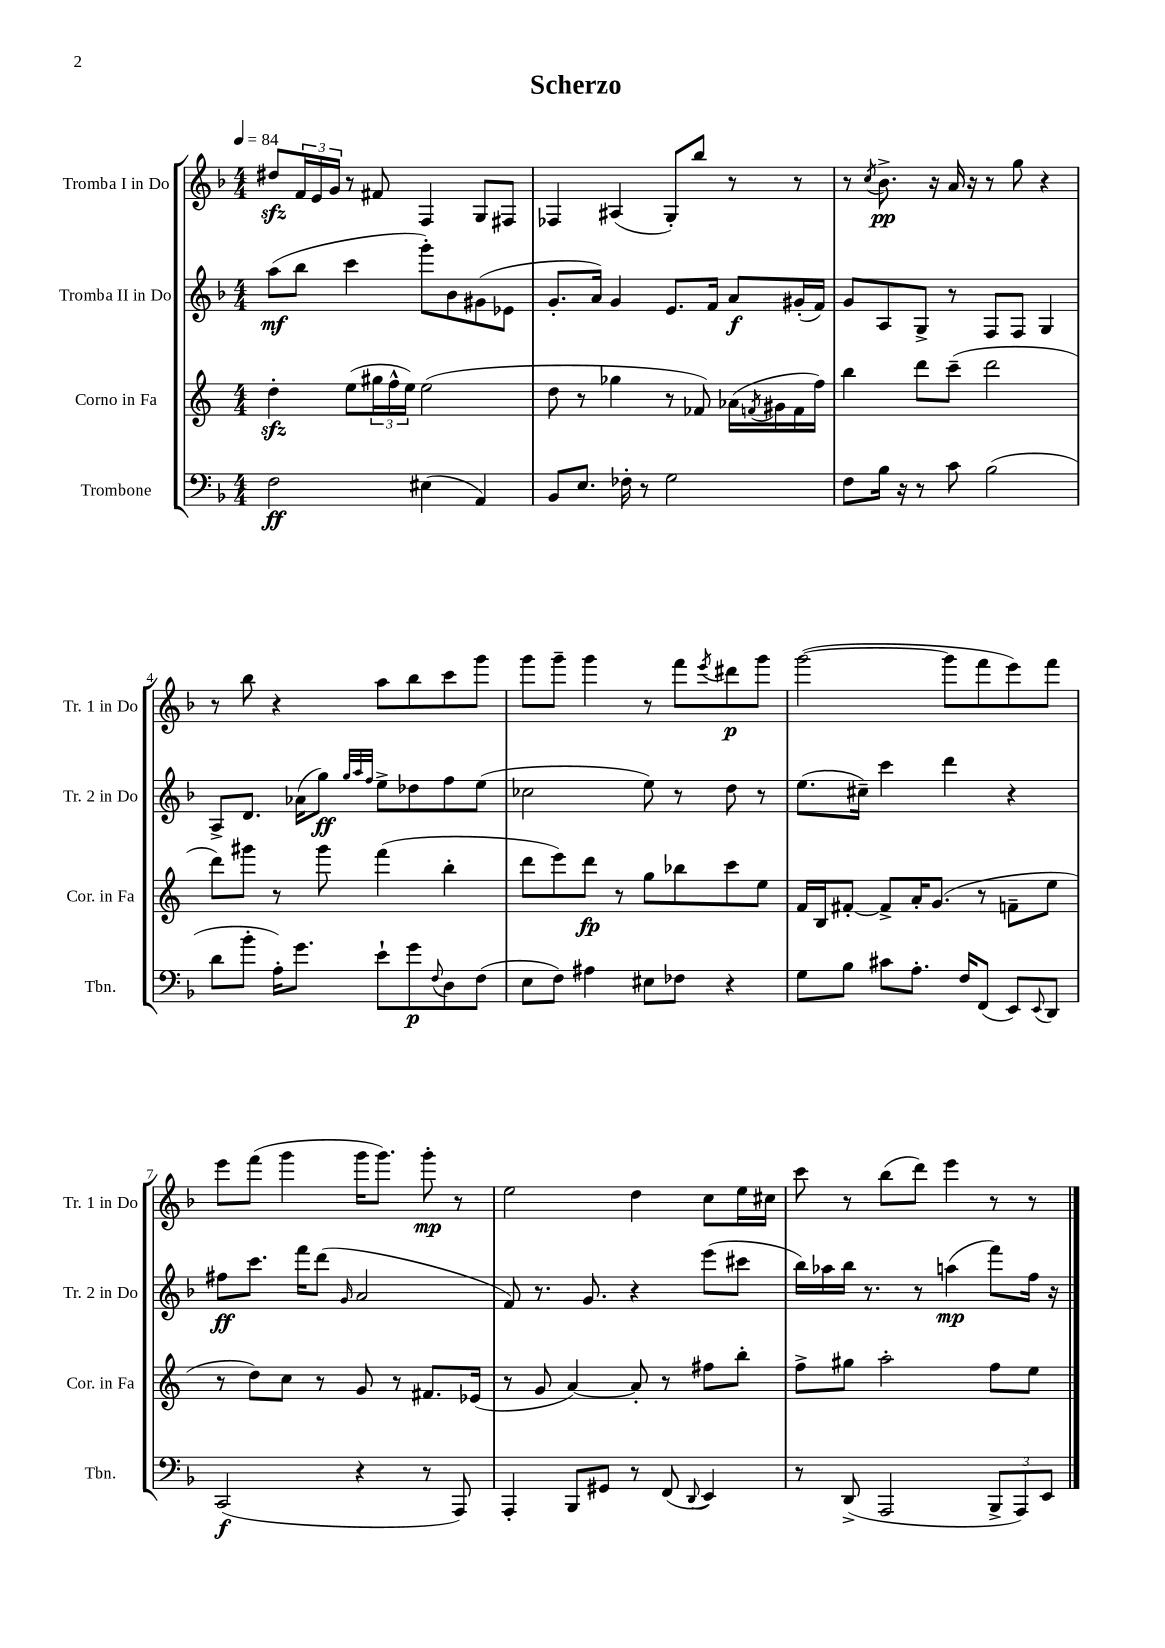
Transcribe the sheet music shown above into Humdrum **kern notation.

**kern	**dynam	**kern	**dynam	**kern	**dynam	**kern	**dynam
*part4	*part4	*part3	*part3	*part2	*part2	*part1	*part1
*staff4	*staff4	*staff3	*staff3	*staff2	*staff2	*staff1	*staff1
*I"Trombone	*	*I"Corno in Fa	*	*I"Tromba II in Do	*	*I"Tromba I in Do	*
*I'Tbn.	*	*I'Cor. in Fa	*	*I'Tr. 2 in Do	*	*I'Tr. 1 in Do	*
*clefF4	*	*clefG2	*	*clefG2	*	*clefG2	*
*k[b-]	*	*k[]	*	*k[b-]	*	*k[b-]	*
*M4/4	*	*M4/4	*	*M4/4	*	*M4/4	*
*MM84	*	*MM84	*	*MM84	*	*MM84	*
=1	=1	=1	=1	=1	=1	=1	=1
2F\	ff	4ddzz'\	.	(8aa\L	mf	8dd#Xzz/L	.
.	.	.	.	8bb-\J	.	24f/L	.
.	.	.	.	.	.	24e/	.
.	.	.	.	.	.	24g/JJ	.
.	.	(8ee\L	.	4ccc\	.	8r	.
.	.	24gg#X\L	.	.	.	8f#X/	.
.	.	24ff^^\	.	.	.	.	.
.	.	24ee\JJ)	.	.	.	.	.
(4E#X\	.	(2ee\	.	8ggg'\L)	.	4F/	.
.	.	.	.	8b-\	.	.	.
4AA/)	.	.	.	(8g#X\	.	8G/L	.
.	.	.	.	8e-X\J	.	8F#X/J	.
=2	=2	=2	=2	=2	=2	=2	=2
8BB-/L	.	8dd\	.	8.g'/L	.	4F-X/	.
8.E/J	.	8r	.	.	.	.	.
.	.	.	.	16a/Jk)	.	.	.
.	.	4gg-X\	.	4g/	.	(4A#X/	.
16F-X'\	.	.	.	.	.	.	.
8r	.	.	.	.	.	.	.
2G\	.	8r	.	8.e/L	.	8G'/L)	.
.	.	8f-X/)	.	.	.	8bb-/J	.
.	.	.	.	16f/Jk	.	.	.
.	.	(16a-X\LL	.	8a/L	f	8r	.
.	.	8qfn/	.	.	.	.	.
.	.	16g#X\	.	.	.	.	.
.	.	16f\	.	(16g#X'/L	.	8r	.
.	.	16ff\JJ)	.	16f/JJ)	.	.	.
=3	=3	=3	=3	=3	=3	=3	=3
8F\L	.	4bb\	.	8g/L	.	8r	.
.	.	.	.	.	.	8qcc/	.
16B-\Jk	.	.	.	8A/	.	8.b-^\	pp
16r	.	.	.	.	.	.	.
8r	.	8ddd\L	.	8G^/J	.	.	.
.	.	.	.	.	.	16r	.
8c\	.	(8ccc~\J	.	8r	.	16a/	.
.	.	.	.	.	.	16r	.
(2B-\	.	2ddd\	.	8F/L	.	8r	.
.	.	.	.	8F/J	.	8gg\	.
.	.	.	.	4G/	.	4r	.
!!LO:LB:g=z
=4	=4	=4	=4	=4	=4	=4	=4
8d\L	.	8ddd\L)	.	8A^/L	.	8r	.
8b-'\J	.	8ggg#X\J	.	8.d/J	.	8bb-\	.
16A'\KL)	.	8r	.	.	.	4r	.
8.g\J	.	.	.	(16a-X\KL	.	.	.
.	.	8ggg#\	.	8gg\J)	ff	.	.
.	.	.	.	32qqgg/LLL	.	.	.
.	.	.	.	32qqaa/	.	.	.
.	.	.	.	32qqff/JJJ	.	.	.
8e`\L	.	(4fff\	.	8ee^\L	.	8aa\L	.
8g\	p	.	.	8dd-X\	.	8bb-\	.
8qqF/	.	.	.	.	.	.	.
8D\	.	4bb'\	.	8ff\	.	8ccc\	.
(8F\J	.	.	.	(8ee\J	.	8ggg\J	.
=5	=5	=5	=5	=5	=5	=5	=5
8E\L	.	8ddd\L	.	2cc-X\	.	8ggg\L	.
8F\J)	.	8eee\)	.	.	.	8ggg~\J	.
4A#X\	.	8ddd\J	fp	.	.	4ggg\	.
.	.	8r	.	.	.	.	.
8E#X\L	.	8gg\L	.	8ee\)	.	8r	.
8F-X\J	.	8bb-X\	.	8r	.	8fff\L	.
.	.	.	.	.	.	8qeee/	.
4r	.	8ccc\	.	8dd\	.	8ddd#X\	p
.	.	8ee\J	.	8r	.	8ggg\J	.
=6	=6	=6	=6	=6	=6	=6	=6
8G\L	.	16f/LL	.	(8.ee\L	.	([2ggg\	.
.	.	16B/J	.	.	.	.	.
8B-\J	.	[8f#X'/J	.	.	.	.	.
.	.	.	.	16cc#X~\Jk)	.	.	.
8c#X\L	.	8f#^/L]	.	4ccc\	.	.	.
8.A'\J	.	16a'/K	.	.	.	.	.
.	.	(8.g/J	.	.	.	.	.
.	.	.	.	4ddd\	.	8ggg\L]	.
16F/KL	.	.	.	.	.	.	.
(8FF/J	.	8r	.	.	.	8fff\	.
8EE/L)	.	8fn~\L	.	4r	.	8eee\)	.
8qqEE/	.	.	.	.	.	.	.
8DD/J	.	8ee\J	.	.	.	8fff\J	.
!!LO:LB:g=z
=7	=7	=7	=7	=7	=7	=7	=7
(2CC/	f	8r	.	8ff#X\L	ff	8eee\L	.
.	.	8dd\L)	.	8.ccc\J	.	(8fff\J	.
.	.	8cc\J	.	.	.	4ggg\	.
.	.	.	.	16fff\KL	.	.	.
.	.	8r	.	(8ddd\J	.	.	.
.	.	.	.	16qqg/	.	.	.
4r	.	8g/	.	2a/	.	16ggg\KL	.
.	.	.	.	.	.	8.ggg\J)	.
.	.	8r	.	.	.	.	.
8r	.	8.f#X/L	.	.	.	8ggg'\	mp
8AAA/)	.	.	.	.	.	8r	.
.	.	(16e-X/Jk	.	.	.	.	.
=8	=8	=8	=8	=8	=8	=8	=8
4AAA'/	.	8r	.	8f/)	.	2ee\	.
.	.	8g/	.	8.r	.	.	.
8BBB-/L	.	[4a/)	.	.	.	.	.
.	.	.	.	8.g/	.	.	.
8GG#X/J	.	.	.	.	.	.	.
8r	.	8a'/]	.	4r	.	4dd\	.
(8FF/	.	8r	.	.	.	.	.
8qqDD/	.	.	.	.	.	.	.
4EE/)	.	8ff#X\L	.	(8eee\L	.	8cc\L	.
.	.	8bb'\J	.	8ccc#X\J	.	16ee\L	.
.	.	.	.	.	.	16cc#X\JJ	.
=9	=9	=9	=9	=9	=9	=9	=9
8r	.	8ff^\L	.	16bb-\LL)	.	8ccc\	.
.	.	.	.	16aa-X\	.	.	.
(8DD^/	.	8gg#X\J	.	16bb-\JJ	.	8r	.
.	.	.	.	8.r	.	.	.
2AAA/	.	2aa'\	.	.	.	(8bb-\L	.
.	.	.	.	8r	.	8ddd\J)	.
.	.	.	.	(4aan\	mp	4eee\	.
12BBB-^/L	.	8ff\L	.	8fff\L)	.	8r	.
12AAA/)	.	.	.	.	.	.	.
.	.	8ee\J	.	16ff\Jk	.	8r	.
12EE/J	.	.	.	.	.	.	.
.	.	.	.	16r	.	.	.
==	==	==	==	==	==	==	==
*-	*-	*-	*-	*-	*-	*-	*-
